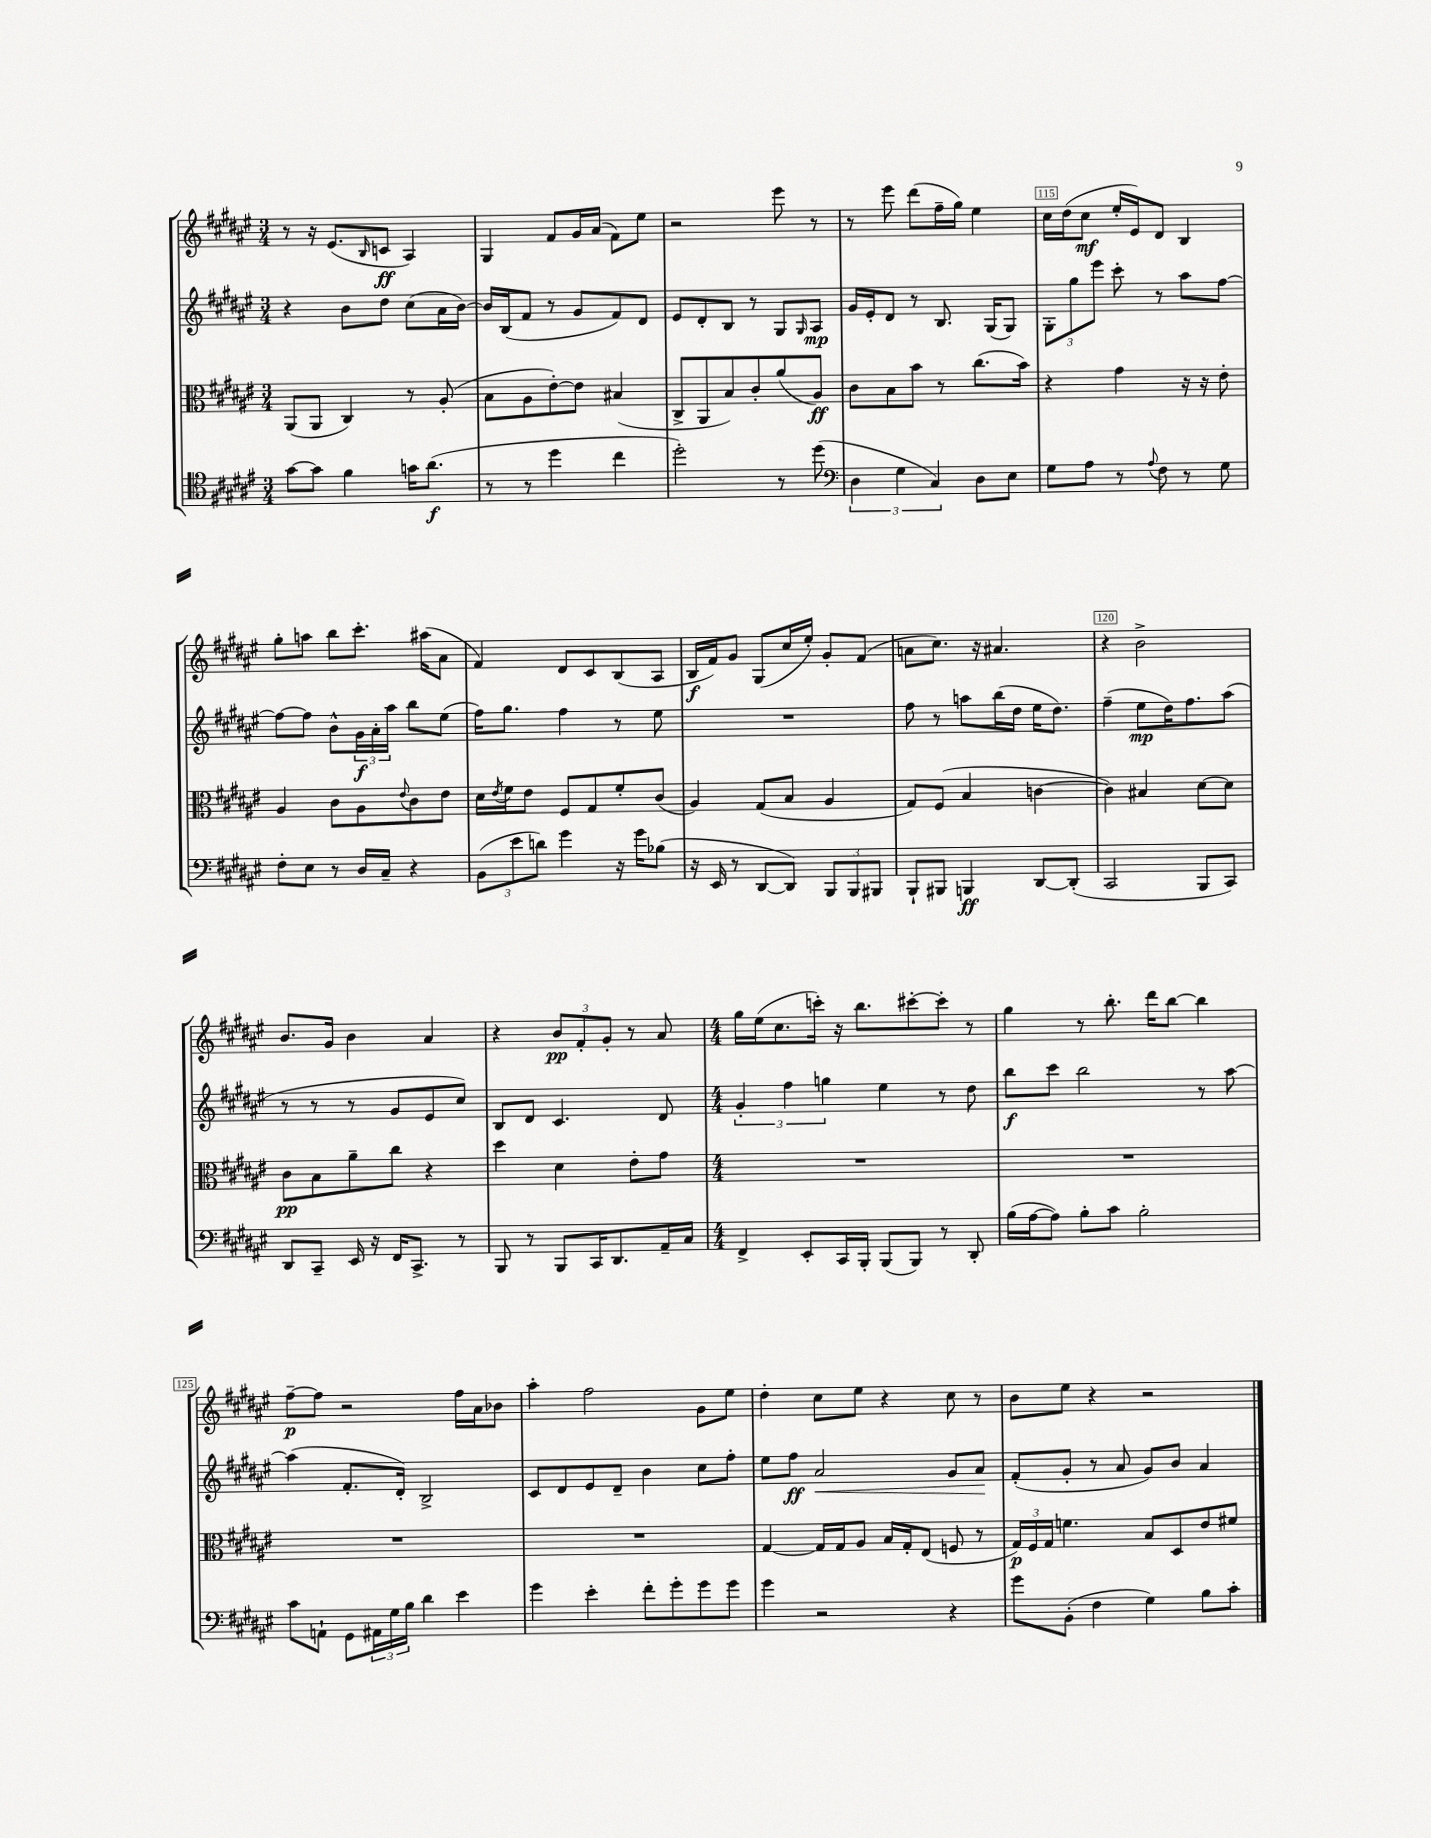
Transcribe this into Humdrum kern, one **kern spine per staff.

**kern	**dynam	**kern	**dynam	**kern	**dynam	**kern	**dynam
*part4	*part4	*part3	*part3	*part2	*part2	*part1	*part1
*staff4	*staff4	*staff3	*staff3	*staff2	*staff2	*staff1	*staff1
*clefC4	*	*clefC3	*	*clefG2	*	*clefG2	*
*k[f#c#g#d#a#e#]	*	*k[f#c#g#d#a#e#]	*	*k[f#c#g#d#a#e#]	*	*k[f#c#g#d#a#e#]	*
*M3/4	*	*M3/4	*	*M3/4	*	*M3/4	*
=111	=111	=111	=111	=111	=111	=111	=111
[8g#\L	.	(8AA#/L	.	4r	.	8r	.
8g#\J]	.	8AA#/J	.	.	.	16r	.
.	.	.	.	.	.	(8.e#/L	.
4f#\	.	4C#/)	.	8b\L	.	.	.
.	.	.	.	.	.	16qqB/	.
.	.	.	.	8dd#\J	.	8cn/J	ff
16gn\KL	.	8r	.	(8cc#\L	.	4A#/)	.
(8.a#\J	f	.	.	.	.	.	.
.	.	(8A#'/	.	16a#\L	.	.	.
.	.	.	.	[16b\JJ)	.	.	.
=112	=112	=112	=112	=112	=112	=112	=112
8r	.	8B\L	.	16b/LL]	.	4G#/	.
.	.	.	.	(16B/J	.	.	.
8r	.	8A#\	.	8f#/J	.	.	.
4dd#\	.	[8e#'\)	.	8r	.	8f#/L	.
.	.	8e#\J]	.	8g#/L	.	16g#/L	.
.	.	.	.	.	.	(16a#/JJ	.
4cc#\	.	(4B#X/	.	8f#/)	.	8f#\L)	.
.	.	.	.	8d#/J	.	8ee#\J	.
=113	=113	=113	=113	=113	=113	=113	=113
2dd#'\)	.	8C#^/L	.	8e#/L	.	2r	.
.	.	8AA#/	.	8d#'/	.	.	.
.	.	8B/)	.	8B/J	.	.	.
.	.	8c#'/	.	8r	.	.	.
8r	.	(8a#/	.	8G#/L	.	8eee#\	.
.	.	.	.	16qqG#/	.	.	.
(8dd#\	.	8A#/J)	ff	8A#/J	mp	8r	.
=114	=114	=114	=114	=114	=114	=114	=114
*clefF4	*	*	*	*	*	*	*
6D#\	.	8c#\L	.	16g#/LL	.	8r	.
.	.	.	.	16e#'/J	.	.	.
.	.	8B\	.	8d#/J	.	8eee#\	.
6G#\	.	.	.	.	.	.	.
.	.	8b\J	.	8r	.	(8ddd#\L	.
6C#/)	.	.	.	.	.	.	.
.	.	8r	.	8.B/	.	16ff#~\L	.
.	.	.	.	.	.	16gg#\JJ)	.
8D#\L	.	(8.cc#\L	.	.	.	4ee#\	.
.	.	.	.	(16G#/KL	.	.	.
8E#\J	.	.	.	8G#/J)	.	.	.
.	.	16b\Jk)	.	.	.	.	.
=115	=115	=115	=115	=115	=115	=115	=115
8G#\L	.	4r	.	12G#'\L	.	16cc#\LL	.
.	.	.	.	.	.	(16dd#\J	.
.	.	.	.	12gg#\	.	.	.
8A#\J	.	.	.	.	.	8cc#\J	mf
.	.	.	.	12eee#\J	.	.	.
8r	.	4g#\	.	8ccc#'\	.	16ee#'/LL	.
.	.	.	.	.	.	16e#/J)	.
8qqA#/	.	.	.	.	.	.	.
8F#\	.	.	.	8r	.	8d#/J	.
8r	.	16r	.	8aa#\L	.	4B/	.
.	.	16r	.	.	.	.	.
8G#\	.	8e#'\	.	[8ff#\J	.	.	.
!!LO:LB:g=z
=116	=116	=116	=116	=116	=116	=116	=116
8F#'\L	.	4A#/	.	8ff#\L_	.	8gg#'\L	.
8E#\J	.	.	.	8ff#\J]	.	8aan\J	.
8r	.	8c#\L	.	8b^^\L	.	8bb\L	.
16D#/LL	.	8A#\	.	24g#\L	f	8.ccc#'\J	.
.	.	.	.	24a#'\	.	.	.
16C#~/JJ	.	.	.	.	.	.	.
.	.	.	.	24aa#\JJ	.	.	.
.	.	8qqe#/	.	.	.	.	.
4r	.	8c#\	.	8bb\L	.	.	.
.	.	.	.	.	.	(16aa#X\KL	.
.	.	8e#\J	.	(8ee#\J	.	8a#\J	.
=117	=117	=117	=117	=117	=117	=117	=117
(12BB\L	.	16d#\LL	.	16ff#\KL)	.	4f#/)	.
.	.	8qe#/	.	.	.	.	.
.	.	16f#\J	.	8.gg#\J	.	.	.
12e#\	.	.	.	.	.	.	.
.	.	8e#\J	.	.	.	.	.
12dn\J)	.	.	.	.	.	.	.
4g#\	.	8F#/L	.	4ff#\	.	8d#/L	.
.	.	8G#/	.	.	.	8c#/	.
16r	.	8f#'/	.	8r	.	(8B/	.
16g#\KL	.	.	.	.	.	.	.
(8B-X\J	.	(8c#/J	.	8ee#\	.	8A#/J	.
=118	=118	=118	=118	=118	=118	=118	=118
16r	.	4A#/)	.	2.r	.	16B/LL	f
16EE#/	.	.	.	.	.	16f#/J)	.
8r	.	.	.	.	.	8g#/J	.
[8DD#/L	.	(8G#/L	.	.	.	(8G#/L	.
8DD#/J])	.	8B/J	.	.	.	16cc#/L	.
.	.	.	.	.	.	16ee#'/JJ)	.
12BBB/L	.	4A#/	.	.	.	8g#'/L	.
12BBB/	.	.	.	.	.	.	.
.	.	.	.	.	.	(8f#/J	.
12BBB#X/J	.	.	.	.	.	.	.
=119	=119	=119	=119	=119	=119	=119	=119
8BBB`/L	.	8G#/L)	.	8ff#\	.	8an\L	.
8BBB#X/J	.	(8F#/J	.	8r	.	8.cc#\J)	.
4BBBn/	ff	4B/	.	8aan\L	.	.	.
.	.	.	.	.	.	16r	.
.	.	.	.	(16bb\L	.	4.a#X/	.
.	.	.	.	16dd#\JJ	.	.	.
[8DD#/L	.	[4cn\	.	16ee#\KL	.	.	.
.	.	.	.	8.dd#\J)	.	.	.
(8DD#'/J]	.	.	.	.	.	.	.
=120	=120	=120	=120	=120	=120	=120	=120
2CC#/	.	4c\])	.	(4ff#~\	.	4r	.
.	.	4B#X/	.	8ee#\L	mp	2b^\	.
.	.	.	.	16dd#\K)	.	.	.
.	.	.	.	8.ff#\	.	.	.
8BBB/L	.	[8d#\L	.	.	.	.	.
8CC#/J)	.	8d#\J]	.	(8aa#\J	.	.	.
!!LO:LB:g=z
=121	=121	=121	=121	=121	=121	=121	=121
8DD#/L	.	8c#\L	pp	8r	.	8.b/L	.
8CC#~/J	.	8B\	.	8r	.	.	.
.	.	.	.	.	.	16g#/Jk	.
16EE#/	.	8a#~\	.	8r	.	4b\	.
16r	.	.	.	.	.	.	.
16FF#/KL	.	8cc#\J	.	8g#/L	.	.	.
8.CC#^/J	.	.	.	.	.	.	.
.	.	4r	.	8e#/	.	4a#/	.
8r	.	.	.	8cc#/J)	.	.	.
=122	=122	=122	=122	=122	=122	=122	=122
8BBB/	.	4dd#\	.	8B/L	.	4r	.
8r	.	.	.	8d#/J	.	.	.
8BBB/L	.	4d#\	.	4.c#/	.	12b/L	pp
.	.	.	.	.	.	12f#'/	.
16CC#/K	.	.	.	.	.	.	.
.	.	.	.	.	.	12g#'/J	.
8.DD#/	.	.	.	.	.	.	.
.	.	8e#'\L	.	.	.	8r	.
16AA#~/L	.	8g#\J	.	8d#/	.	8a#/	.
16C#/JJ	.	.	.	.	.	.	.
=123	=123	=123	=123	=123	=123	=123	=123
*M4/4	*	*M4/4	*	*M4/4	*	*M4/4	*
4FF#^/	.	1r	.	6g#'/	.	16gg#\LL	.
.	.	.	.	.	.	(16ee#\J	.
.	.	.	.	.	.	8.cc#\	.
.	.	.	.	6ff#\	.	.	.
8EE#'/L	.	.	.	.	.	.	.
.	.	.	.	.	.	16cccn'\Jk)	.
.	.	.	.	6ggn\	.	.	.
16CC#/L	.	.	.	.	.	16r	.
16BBB'/JJ	.	.	.	.	.	8.bb\L	.
(8BBB/L	.	.	.	4ee#\	.	.	.
8BBB/J)	.	.	.	.	.	[8ccc#X'\	.
8r	.	.	.	8r	.	8ccc#'\J]	.
8DD#'/	.	.	.	8dd#\	.	8r	.
=124	=124	=124	=124	=124	=124	=124	=124
(16B\LL	.	1r	.	8bb\L	f	4gg#\	.
[16A#\J	.	.	.	.	.	.	.
8A#\J])	.	.	.	8ccc#\J	.	.	.
8B'\L	.	.	.	2bb\	.	8r	.
8c#\J	.	.	.	.	.	8.bb'\	.
2B'\	.	.	.	.	.	.	.
.	.	.	.	.	.	16ddd#\KL	.
.	.	.	.	.	.	[8bb\J	.
.	.	.	.	8r	.	4bb\]	.
.	.	.	.	[8aa#\	.	.	.
!!LO:LB:g=z
=125	=125	=125	=125	=125	=125	=125	=125
8c#\L	.	1r	.	(4aa#\]	.	[8ff#~\L	p
8AAn`\J	.	.	.	.	.	8ff#\J]	.
8GG#\L	.	.	.	8.f#'/L	.	2r	.
24AA#X\L	.	.	.	.	.	.	.
24G#\	.	.	.	.	.	.	.
.	.	.	.	16d#'/Jk)	.	.	.
24B\JJ	.	.	.	.	.	.	.
4d#\	.	.	.	2B^/	.	.	.
4e#\	.	.	.	.	.	16ff#\LL	.
.	.	.	.	.	.	16a#\J	.
.	.	.	.	.	.	8b-X\J	.
=126	=126	=126	=126	=126	=126	=126	=126
4g#\	.	1r	.	8c#/L	.	4aa#'\	.
.	.	.	.	8d#/	.	.	.
4e#'\	.	.	.	8e#/	.	2ff#\	.
.	.	.	.	8d#~/J	.	.	.
8f#'\L	.	.	.	4b\	.	.	.
8g#'\	.	.	.	.	.	.	.
8g#\	.	.	.	8cc#\L	.	8g#\L	.
8g#\J	.	.	.	8ff#'\J	.	8ee#\J	.
=127	=127	=127	=127	=127	=127	=127	=127
4g#\	.	[4G#/	.	8ee#\L	.	4dd#'\	.
.	.	.	.	8ff#\J	ff	.	.
!	!	!	!	!	!LO:HP:b	!	!
2r	.	16G#/LL]	.	2a#/	<	8cc#\L	.
.	.	16G#/J	.	.	.	.	.
.	.	8A#/J	.	.	.	8ee#\J	.
.	.	16B/LL	.	.	.	4r	.
.	.	16G#'/J	.	.	.	.	.
.	.	(8E#/J	.	.	.	.	.
4r	.	8Fn/	.	8g#/L	.	8cc#\	.
.	.	8r	.	8a#/J	.	8r	.
.	.	.	.	.	[	.	.
=128	=128	=128	=128	=128	=128	=128	=128
8g#\L	.	24G#/LL)	p	(8f#'/L	.	8b\L	.
.	.	24F#/	.	.	.	.	.
.	.	24G#/JJ	.	.	.	.	.
(8BB'\J	.	4.fn\	.	8g#'/J	.	8ee#\J	.
4F#\	.	.	.	8r	.	4r	.
.	.	.	.	8a#/	.	.	.
4G#\)	.	8B/L	.	8g#/L)	.	2r	.
.	.	8D#/	.	8b/J	.	.	.
8B\L	.	8e#/	.	4a#/	.	.	.
8c#'\J	.	8f#X/J	.	.	.	.	.
==	==	==	==	==	==	==	==
*-	*-	*-	*-	*-	*-	*-	*-
